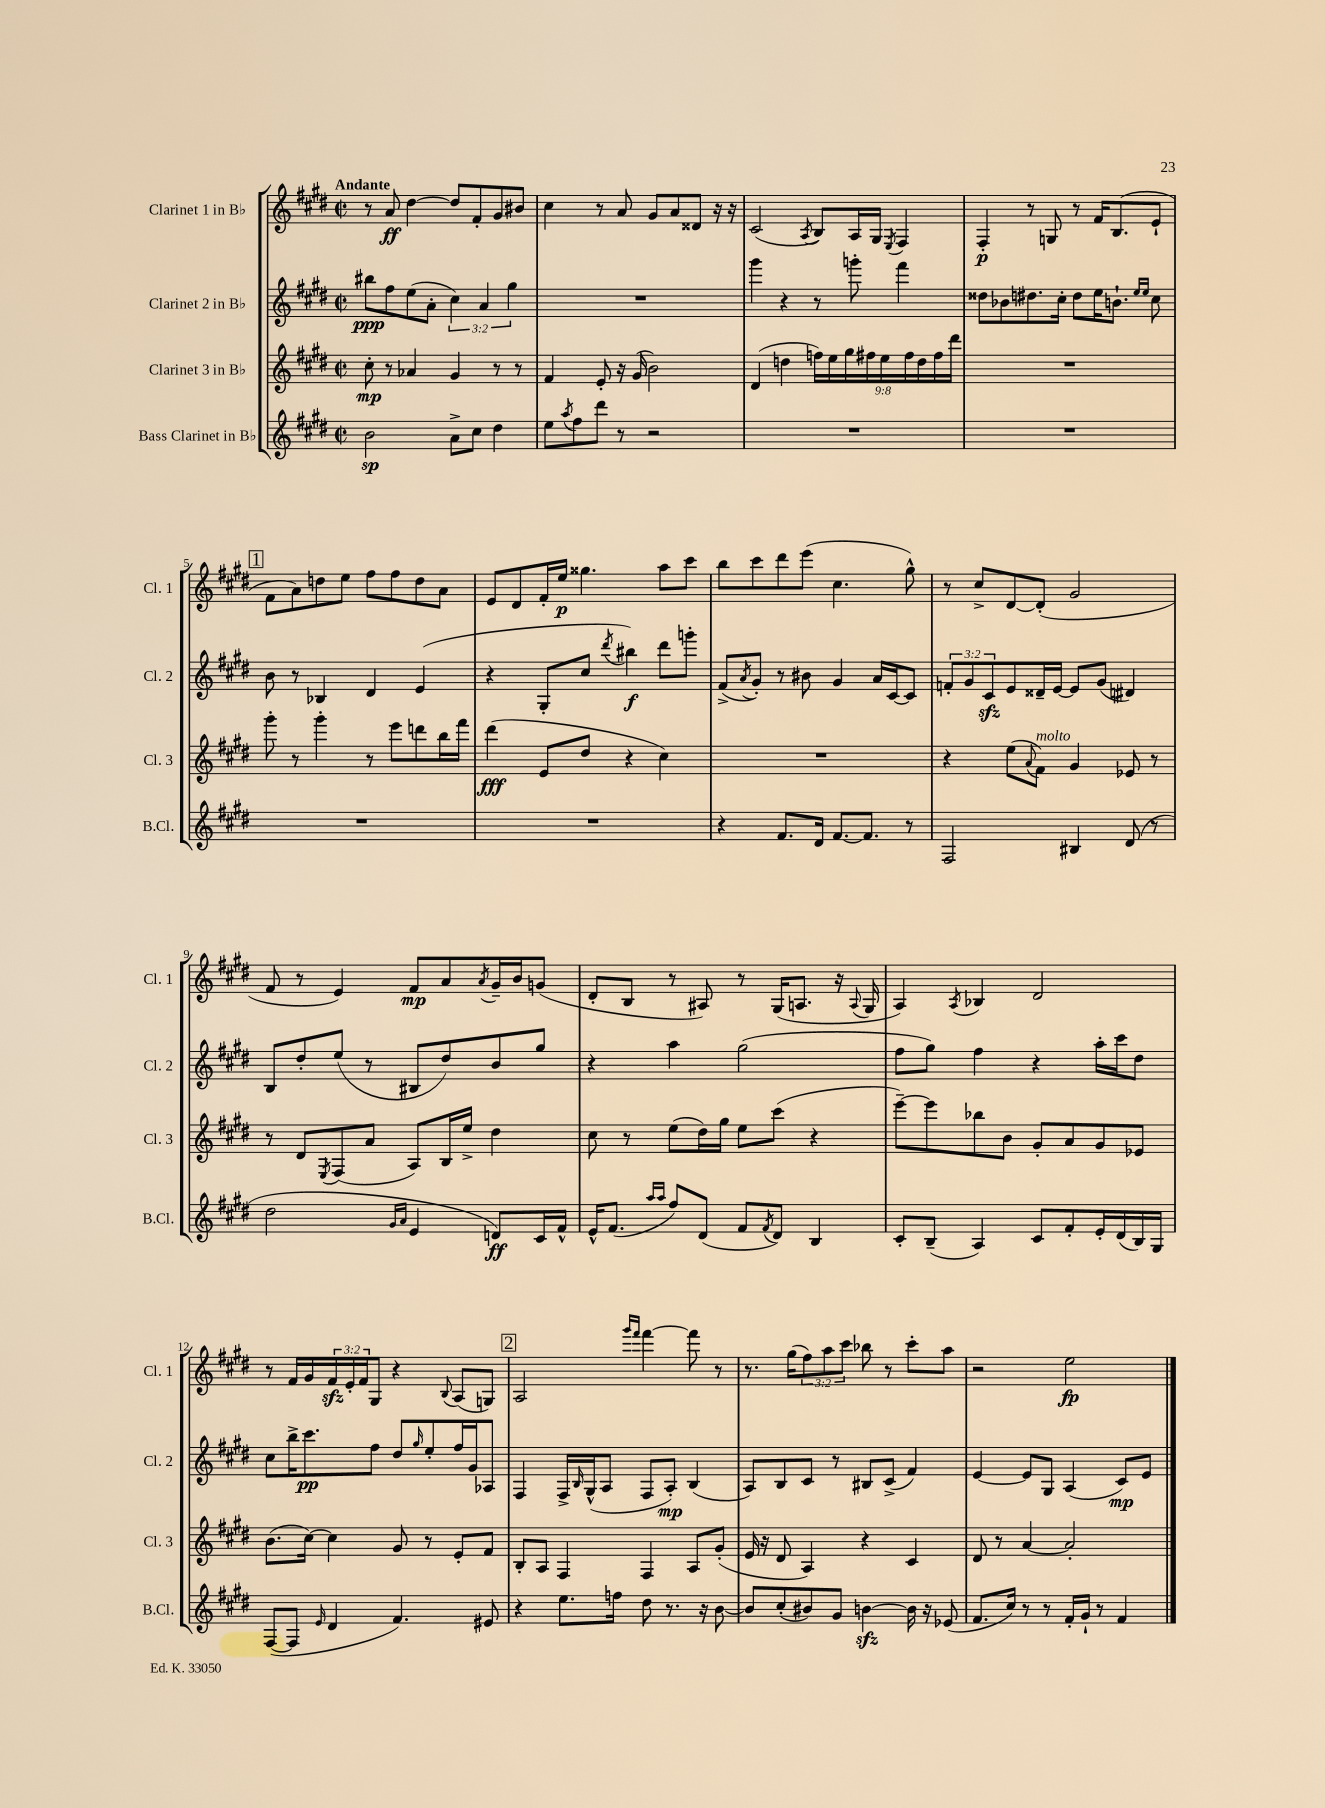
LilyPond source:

<<
\new StaffGroup <<
\new Staff = "s0" \with { instrumentName = "Clarinet 1 in Bb" shortInstrumentName = "Cl. 1" } {
    \clef treble \key e \major \defaultTimeSignature \time 2/2 \override Staff.TupletNumber.text = #tuplet-number::calc-fraction-text \tempo "Andante"
    r8 a'8\ff dis''4~ dis''8 fis'8-. gis'8 bis'8 |
    cis''4 r8 a'8 gis'8 a'8 disis'8 r16 r16 |
    cis'2( \acciaccatura { a8 } b8) a16 gis16 \acciaccatura { e8 } fis4 |
    fis4-.\p r8 g8 r8 fis'16 b8.( e'8-! |
    \mark \markup { \box "1" } fis'8 a'8) d''8 e''8 fis''8 fis''8 d''8 a'8 |
    e'8 dis'8 fis'16-. e''16\p gisis''4. a''8 cis'''8 |
    b''8 cis'''8 dis'''8 e'''8( cis''4. gis''8-^) |
    r8 cis''8-> dis'8~ dis'8-.( gis'2 |
    fis'8 r8 e'4) fis'8\mp a'8 \acciaccatura { a'8 } gis'16-- b'16 g'8( |
    dis'8-. b8 r8 ais8) r8 gis16( a8. r16 \appoggiatura { a8 } gis16 |
    a4) \acciaccatura { a8 } bes4 dis'2 |
    r8 fis'16 gis'16 \tuplet 3/2 { fis'16\sfz e'16-. fis'16 } gis8 r4 \appoggiatura { b8 } a8( g8) |
    \mark \markup { \box "2" } a2 \grace { gis'''16 fis'''16 } fis'''4~ fis'''8 r8 |
    r8. gis''16( \tuplet 3/2 { fis''8) a''8 cis'''8 } bes''8 r8 cis'''8-. a''8 |
    r2 e''2\fp \bar "|." |
}
\new Staff = "s1" \with { instrumentName = "Clarinet 2 in Bb" shortInstrumentName = "Cl. 2" } {
    \clef treble \key e \major \defaultTimeSignature \time 2/2 \override Staff.TupletNumber.text = #tuplet-number::calc-fraction-text
    bis''8\ppp fis''8 e''8( a'8-. \tuplet 3/2 { cis''4) a'4 gis''4 } |
    R1 |
    gis'''4 r4 r8 g'''8-. fis'''4 |
    disis''8 bes'8 dis''8. cis''16-. dis''8 e''16 b'8.-! \grace { e''16 e''16 } cis''8 |
    \mark \markup { \box "1" } b'8 r8 bes4 dis'4 e'4( |
    r4 gis8-. cis''8 \acciaccatura { dis'''8 } bis''4\f) dis'''8 g'''8-. |
    fis'8->( \acciaccatura { a'8 } gis'8-.) r8 bis'8 gis'4 a'16 cis'16~ cis'8 |
    \tuplet 3/2 { f'8-. gis'8 cis'8\sfz } e'8 disis'16-- e'16~ e'8 gis'8( dis'4) |
    b8 dis''8-. e''8( r8 bis8 dis''8) b'8 gis''8 |
    r4 a''4 gis''2( |
    fis''8 gis''8) fis''4 r4 a''16-. cis'''16 dis''8 |
    cis''8 b''16-> cis'''8.\pp fis''8 dis''8 \grace { gis''16 } e''8-. fis''16 gis'16 aes8 |
    \mark \markup { \box "2" } fis4 fis16-> \grace { b16 } gis16-^( a8 fis8 a8-.\mp) b4( |
    a8) b8 cis'8 r8 bis8 cis'8->( fis'4) |
    e'4~ e'8 gis8 a4( cis'8\mp) e'8 \bar "|." |
}
\new Staff = "s2" \with { instrumentName = "Clarinet 3 in Bb" shortInstrumentName = "Cl. 3" } {
    \clef treble \key e \major \defaultTimeSignature \time 2/2 \override Staff.TupletNumber.text = #tuplet-number::calc-fraction-text
    cis''8-.\mp r8 aes'4 gis'4 r8 r8 |
    fis'4 e'8-. r16 gis'16( b'2) |
    dis'4( d''4 \tuplet 9/8 { f''16) e''16 gis''16 fis''16 e''16 fis''16 d''16 fis''16 dis'''16 } |
    R1 |
    \mark \markup { \box "1" } gis'''8-. r8 gis'''4-. r8 e'''8 d'''8 b''16 fis'''16 |
    dis'''4\fff( e'8 dis''8 r4 cis''4) |
    R1 |
    r4 e''8( \appoggiatura { a'8 } fis'8^\markup { \italic "molto" }) gis'4 ees'8 r8 |
    r8 dis'8 \acciaccatura { e8 } fis8( a'8 a8) b16 e''16-> dis''4 |
    cis''8 r8 e''8( dis''16) gis''16 e''8 cis'''8( r4 |
    e'''8~--) e'''8 bes''8 b'8 gis'8-. a'8 gis'8 ees'8 |
    b'8.( cis''16~) cis''4 gis'8 r8 e'8-. fis'8 |
    \mark \markup { \box "2" } b8-. a8 fis4 fis4 a8 gis'8-.( |
    e'16 r16 dis'8 a4) r4 cis'4 |
    dis'8 r8 a'4~ a'2-. \bar "|." |
}
\new Staff = "s3" \with { instrumentName = "Bass Clarinet in Bb" shortInstrumentName = "B.Cl." } {
    \clef treble \key e \major \defaultTimeSignature \time 2/2
    b'2\sp a'8-> cis''8 dis''4 |
    e''8 \acciaccatura { a''8 } fis''8 dis'''8 r8 r2 |
    R1 |
    R1 |
    \mark \markup { \box "1" } R1 |
    R1 |
    r4 fis'8. dis'16 fis'8.~ fis'8. r8 |
    fis2 bis4 dis'8( r8 |
    dis''2 \grace { gis'16 a'16 } e'4 d'8\ff) cis'16 fis'16-^ |
    e'16-^ fis'8.( \grace { a''16 a''16 } fis''8) dis'8( fis'8 \acciaccatura { fis'8 } dis'8) b4 |
    cis'8-. b8--( a4) cis'8 fis'8-. e'16-. dis'16( b16) gis16 |
    fis8~( fis8 \grace { e'16 } dis'4 fis'4.) eis'8 |
    \mark \markup { \box "2" } r4 e''8. f''16 dis''8 r8. r16 b'8~ |
    b'8 cis''8-.( bis'8) gis'8 b'4~\sfz b'16 r16 ees'8( |
    fis'8. cis''16) r8 r8 fis'16-. gis'16-! r8 fis'4 \bar "|." |
}
>>
>>
